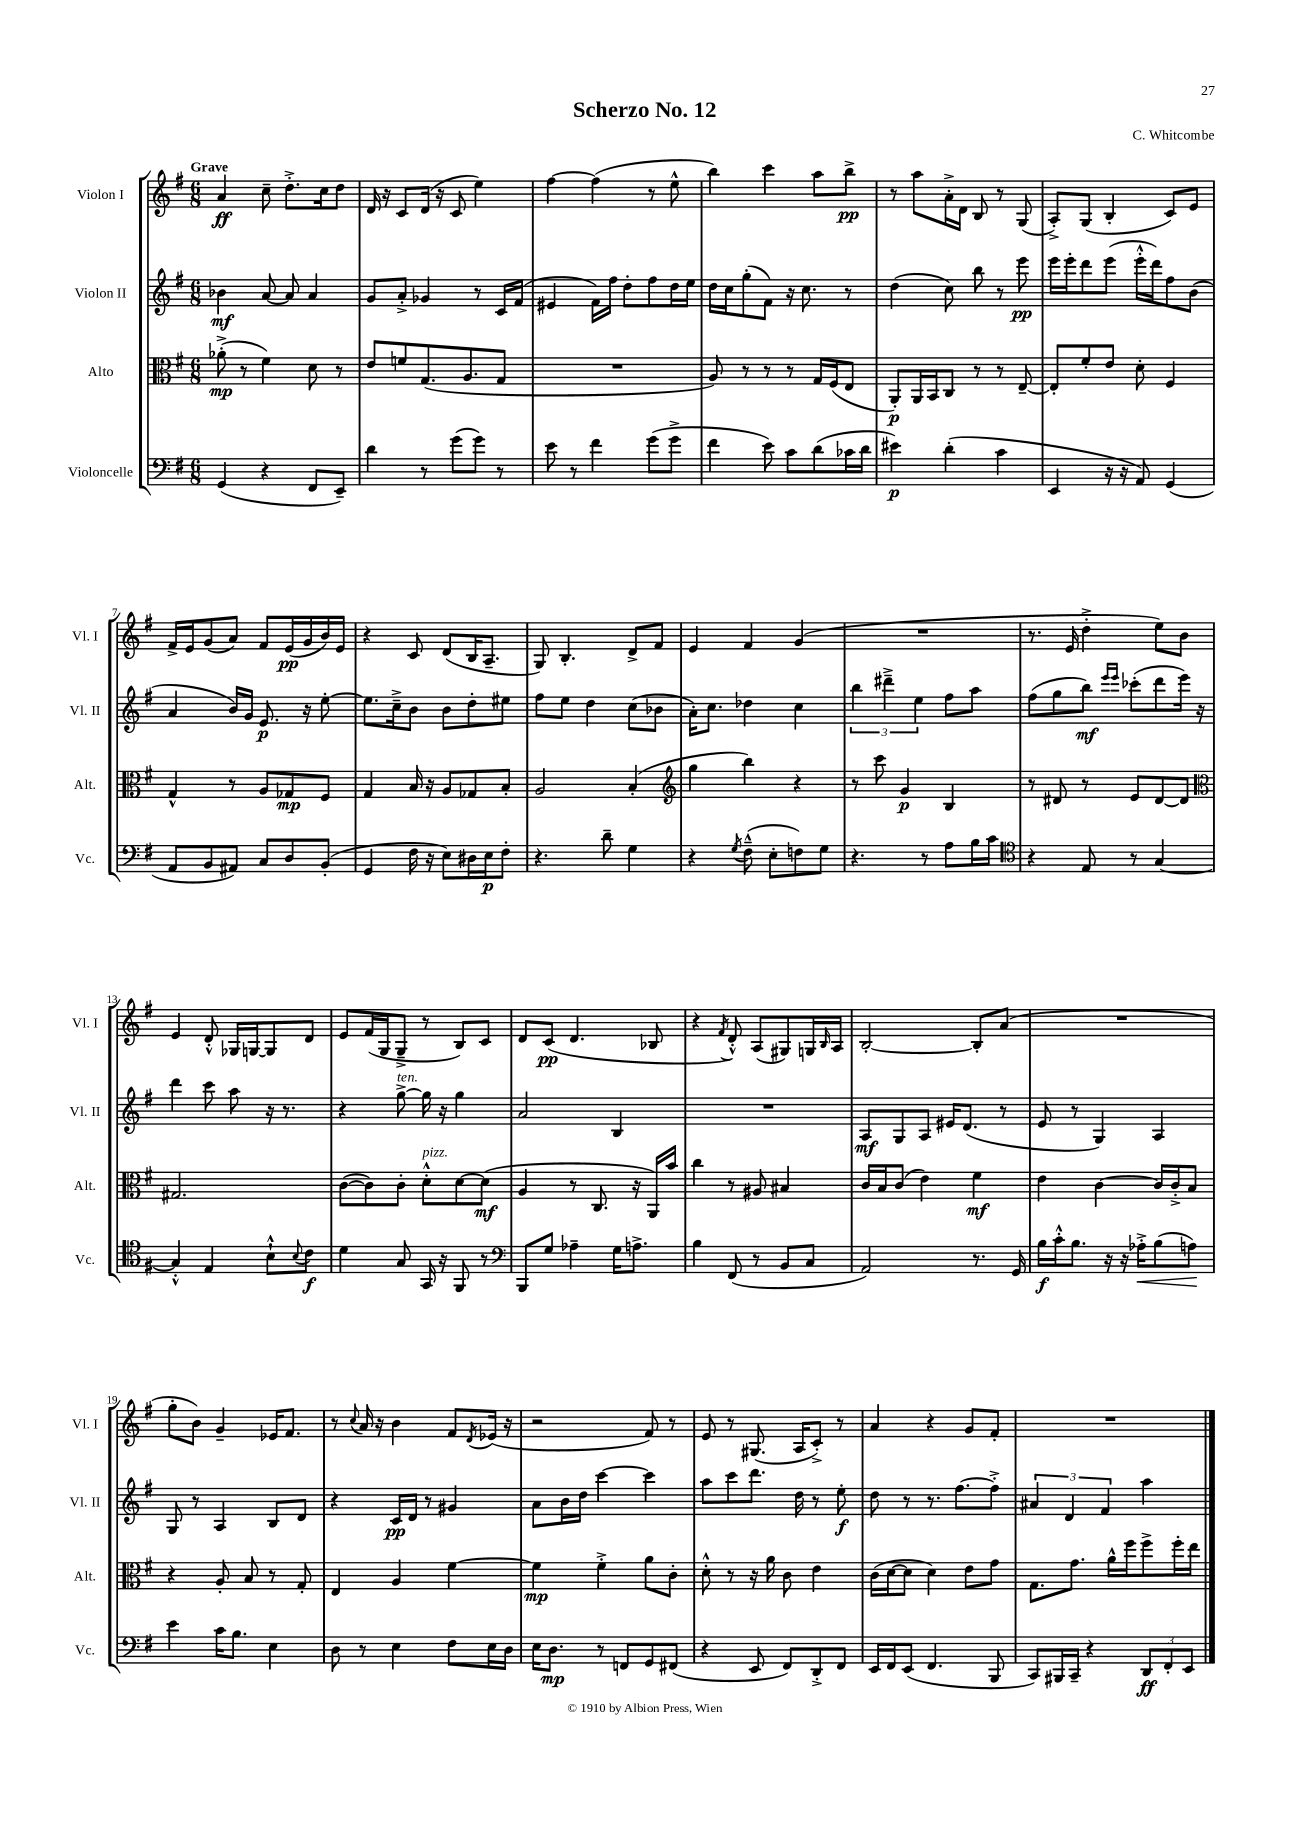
\header { title = "Scherzo No. 12" composer = "C. Whitcombe" }
<<
\new StaffGroup <<
\new Staff = "s0" \with { instrumentName = "Violon I" shortInstrumentName = "Vl. I" } {
    \clef treble \key g \major \numericTimeSignature \time 6/8 \tempo "Grave"
    a'4\ff c''8-- d''8.-.-> c''16 d''8 |
    d'16 r16 c'8 d'16( r16 c'8 e''4) |
    fis''4~ fis''4( r8 e''8-^ |
    b''4) c'''4 a''8 b''8->\pp |
    r8 a''8 a'16-.-> d'16 b8 r8 g8( |
    a8-.->) g8( b4-. c'8) e'8 |
    fis'16-> e'16 g'8( a'8) fis'8 e'16\pp( g'16 b'16) e'16 |
    r4 c'8 d'8( b16 a8.-- |
    g8) b4.-. d'8-> fis'8 |
    e'4 fis'4 g'4( |
    R2. |
    r8. e'16 d''4-.-> e''8) b'8 |
    e'4 d'8-.-^ ges16 g16~ g8 d'8 |
    e'8 fis'16( g16 g8---> r8 b8) c'8 |
    d'8 c'8\pp( d'4. bes8 |
    r4 \acciaccatura { fis'8 } d'8-.-^) a8( gis8) g16 \grace { b16 } a16 |
    b2~-. b8-. a'8( |
    R2. |
    g''8-. b'8) g'4-- ees'16 fis'8. |
    r8 \appoggiatura { c''8 } a'16 r16 b'4 fis'8 \acciaccatura { d'8 } ees'16( r16 |
    r2 fis'8) r8 |
    e'8 r8 gis8.( a16 c'8-.->) r8 |
    a'4 r4 g'8 fis'8-. |
    R2. \bar "|." |
}
\new Staff = "s1" \with { instrumentName = "Violon II" shortInstrumentName = "Vl. II" } {
    \clef treble \key g \major \numericTimeSignature \time 6/8
    bes'4\mf a'8~ a'8 a'4 |
    g'8 a'8-.-> ges'4 r8 c'16 fis'16( |
    eis'4 fis'16) fis''16 d''8-. fis''8 d''16 e''16 |
    d''16 c''16 g''8-.( fis'8) r16 c''8. r8 |
    d''4( c''8) b''8 r8 e'''8\pp |
    e'''16 e'''16-. d'''8 e'''8( e'''16-.-^ d'''16) fis''8 b'8( |
    a'4 b'16) g'16 e'8.\p r16 e''8~-. |
    e''8. c''16---> b'8 b'8 d''8-. eis''8 |
    fis''8 e''8 d''4 c''8( bes'8 |
    a'16-.) c''8. des''4 c''4 |
    \tuplet 3/2 { b''4 dis'''4---> e''4 } fis''8 a''8 |
    fis''8( g''8 b''8\mf) \grace { e'''16 e'''16 } ces'''8-.( d'''8 e'''16) r16 |
    d'''4 c'''8 a''8 r16 r8. |
    r4 g''8~->^\markup { \italic "ten." } g''16 r16 g''4 |
    a'2 b4 |
    R2. |
    a8\mf g8 a8 eis'16 d'8.( r8 |
    e'8 r8 g4) a4 |
    g8 r8 a4 b8 d'8 |
    r4 c'16\pp d'16 r8 gis'4 |
    a'8 b'16 d''16 c'''4~ c'''4 |
    a''8 c'''8 d'''8. d''16 r8 e''8-.\f |
    d''8 r8 r8. fis''8.~ fis''8-.-> |
    \tuplet 3/2 { ais'4 d'4 fis'4 } a''4 \bar "|." |
}
\new Staff = "s2" \with { instrumentName = "Alto" shortInstrumentName = "Alt." } {
    \clef alto \key g \major \numericTimeSignature \time 6/8
    aes'8-.->\mp( r8 fis'4) d'8 r8 |
    e'8 f'8 g8.( a8. g8 |
    R2. |
    a8) r8 r8 r8 g16 fis16( e8 |
    a,8-.\p) a,16 b,16 c8 r8 r8 e8~-- |
    e8-. fis'8-. e'8 d'8-. fis4 |
    g4-^ r8 a8 ges8\mp fis8 |
    g4 b16 r16 a8 ges8 b8-. |
    a2 b4-.( |
    \clef treble g''4 b''4) r4 |
    r8 c'''8 g'4\p b4 |
    r8 dis'8 r8 e'8 dis'8~ dis'8 |
    \clef alto gis2. |
    c'8~( c'8) c'8-. d'8-.-^^\markup { \italic "pizz." } d'8~ d'8\mf( |
    a4 r8 c8. r16 a,16) b'16 |
    c''4 r8 ais8 bis4 |
    c'16 b16 c'8( e'4) fis'4\mf |
    e'4 c'4~ c'16 c'16-.-> b8 |
    r4 a8-. b8 r8 g8-. |
    e4 a4 fis'4~ |
    fis'4\mp fis'4-.-> a'8 c'8-. |
    d'8-.-^ r8 r16 a'16 c'8 e'4 |
    c'16( d'16~ d'8 d'4) e'8 g'8 |
    g8. g'8. a'16-^ fis''16 fis''8-> fis''16-. e''16 \bar "|." |
}
\new Staff = "s3" \with { instrumentName = "Violoncelle" shortInstrumentName = "Vc." } {
    \clef bass \key g \major \numericTimeSignature \time 6/8
    g,4( r4 fis,8 e,8--) |
    d'4 r8 g'8( g'8) r8 |
    e'8 r8 fis'4 g'8( g'8-> |
    fis'4 e'8) c'8 d'8( ces'16 d'16 |
    eis'4\p) d'4-.( c'4 |
    e,4 r16 r16 a,8) g,4( |
    a,8 b,8 ais,8) c8 d8 b,8-.( |
    g,4 fis16 r16 e8) dis16 e16\p fis8-. |
    r4. d'8-- g4 |
    r4 \acciaccatura { g8 } fis8---^( e8-. f8) g8 |
    r4. r8 a8 b16 c'16 |
    \clef tenor r4 e8 r8 g4~ |
    g4-.-^ e4 b8-!-^ \appoggiatura { b8 } c'8\f |
    d'4 g8 g,16 r16 fis,8 r8 |
    \clef bass b,,8 g8 aes4-- g16 a8.-> |
    b4 fis,8( r8 b,8 c8 |
    a,2) r8. g,16 |
    b16\f c'16-.-^ b8. r16 r16 aes16-.->\< b8( a8\!) |
    e'4 c'16 b8. e4 |
    d8 r8 e4 fis8 e16 d16 |
    e16 d8.\mp r8 f,8 g,8 fis,8( |
    r4 e,8 fis,8) d,8-.-> fis,8 |
    e,16 fis,16 e,8( fis,4. b,,8 |
    c,8) bis,,16 c,16-- r4 \tuplet 3/2 { d,8\ff fis,8-. e,8 } \bar "|." |
}
>>
>>
